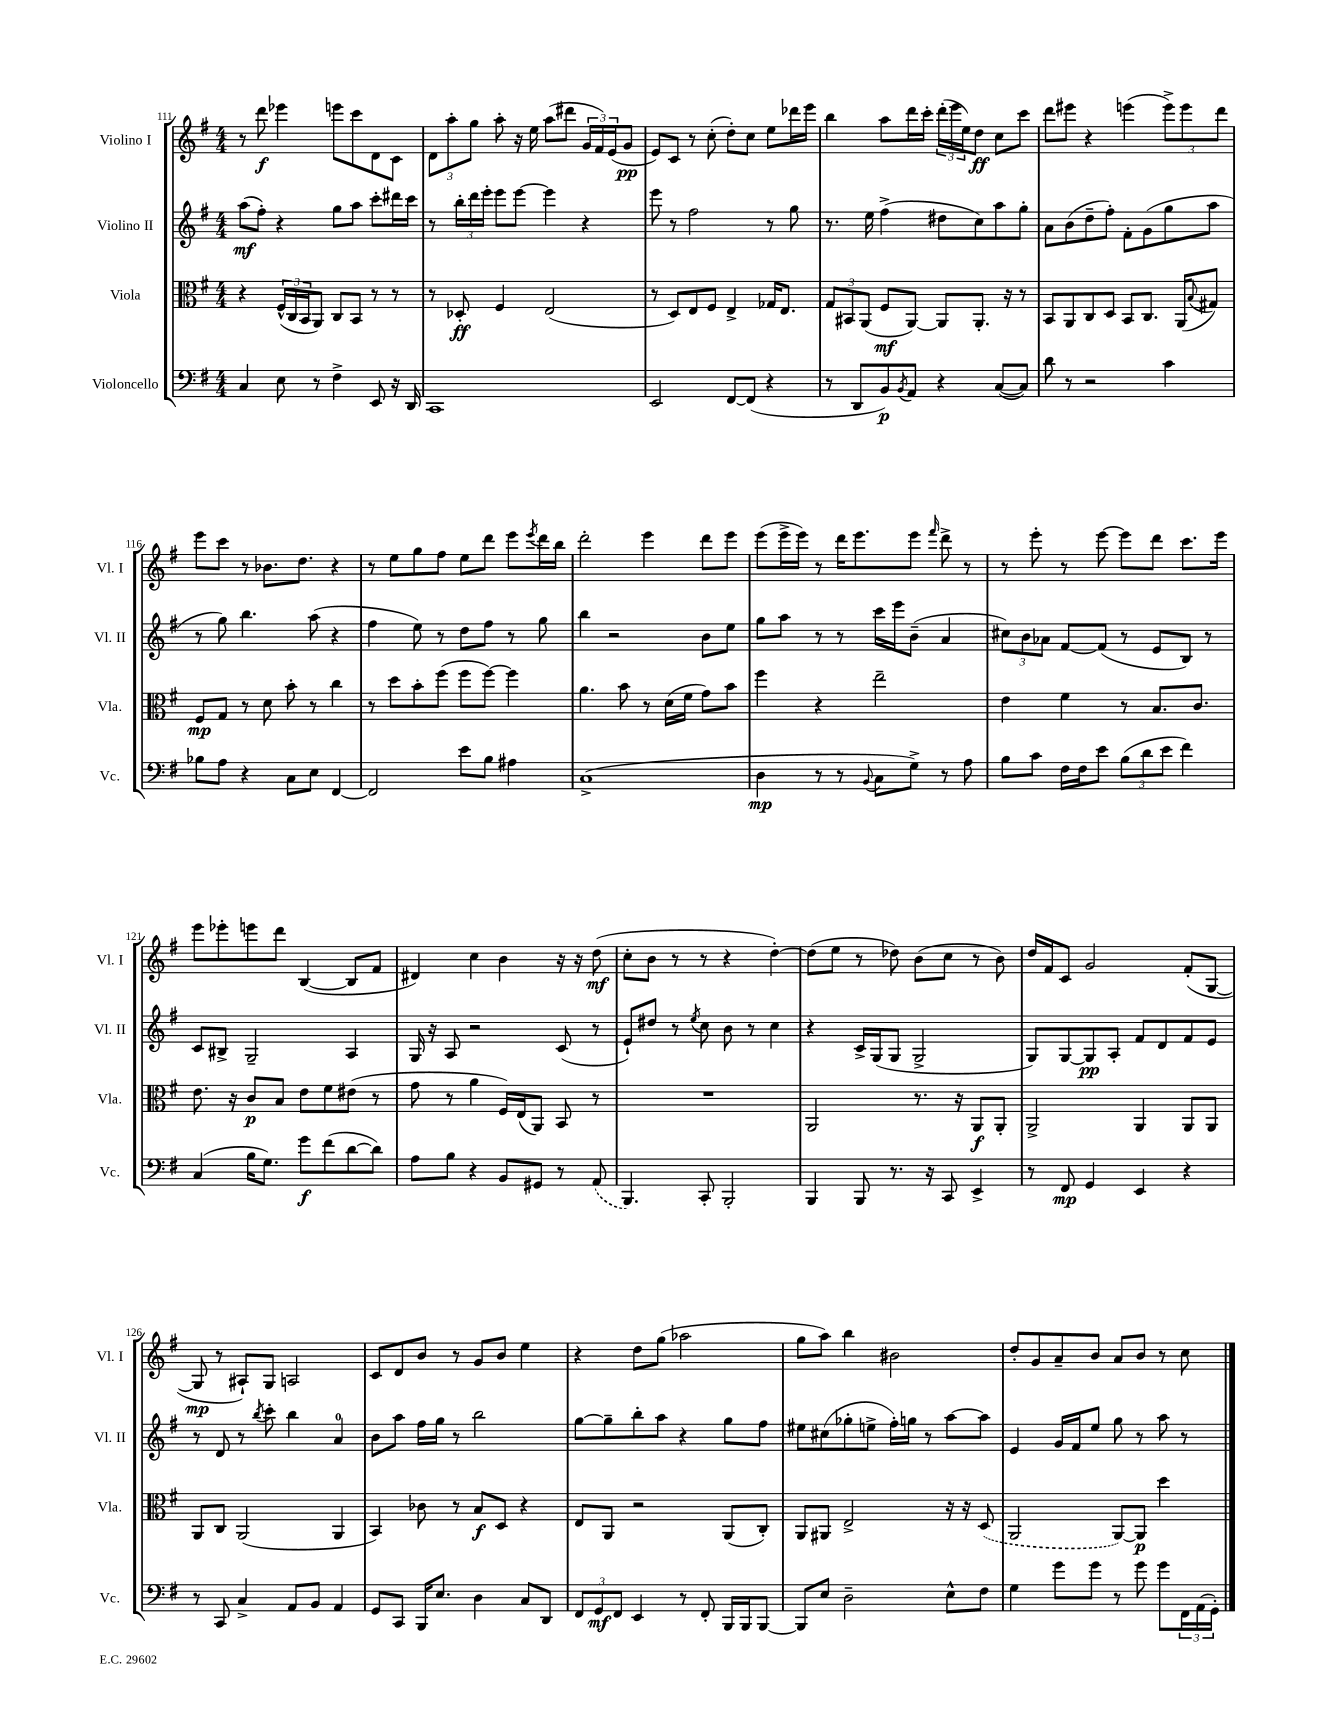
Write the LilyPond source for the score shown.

<<
\new StaffGroup <<
\new Staff = "s0" \with { instrumentName = "Violino I" shortInstrumentName = "Vl. I" } {
    \clef treble \key g \major \numericTimeSignature \time 4/4
    r8 d'''8\f ees'''4 e'''8 c'''8 d'8 c'8 |
    \tuplet 3/2 { d'8 a''8-. g''8 } a''8-. r16 e''16 a''8( dis'''8 \tuplet 3/2 { g'16 fis'16) e'16( } g'8\pp |
    e'8) c'8 r8 c''8-.( d''8-.) c''8 e''8 des'''16 e'''16 |
    b''4 a''8 d'''16 c'''16-. \tuplet 3/2 { d'''16-.( e'''16 e''16) } d''8\ff c''8 c'''8 |
    d'''8 eis'''8 r4 e'''4( \tuplet 3/2 { e'''8->) e'''8 d'''8 } |
    e'''8 c'''8 r8 bes'8. d''8. r4 |
    r8 e''8 g''8 fis''8 e''8 d'''8 e'''8 \acciaccatura { e'''8 } d'''16 b''16 |
    d'''2-. e'''4 d'''8 e'''8 |
    e'''8( e'''16-> e'''16) r8 d'''16 e'''8. e'''8 \grace { fis'''16 } d'''8-> r8 |
    r8 e'''8-. r8 e'''8~ e'''8 d'''8 c'''8. e'''16 |
    e'''8 ees'''8-. e'''8 d'''8 b4~( b8 fis'8 |
    dis'4) c''4 b'4 r16 r16 d''8\mf( |
    c''8-. b'8 r8 r8 r4 d''4~-.) |
    d''8( e''8 r8 des''8) b'8( c''8 r8 b'8) |
    d''16 fis'16 c'8 g'2 fis'8-.( g8~ |
    g8\mp r8 ais8-!) g8 a2 |
    c'8 d'8 b'8 r8 g'8 b'8 e''4 |
    r4 d''8 g''8( aes''2 |
    g''8 a''8) b''4 bis'2 |
    d''8-. g'8 a'8-- b'8 a'8 b'8 r8 c''8 \bar "|." |
}
\new Staff = "s1" \with { instrumentName = "Violino II" shortInstrumentName = "Vl. II" } {
    \clef treble \key g \major \numericTimeSignature \time 4/4
    a''8\mf( fis''8-.) r4 g''8 a''8 c'''8-. dis'''16 c'''16 |
    r8 \tuplet 3/2 { b''16-. d'''16 e'''16-. } e'''8 e'''8~ e'''4 r4 |
    e'''8 r8 fis''2 r8 g''8 |
    r8. e''16 fis''4->( dis''8 c''8) a''8 g''8-. |
    a'8 b'8( d''8-- fis''8-.) fis'8-. g'8( g''8 a''8 |
    r8 g''8) b''4. a''8( r4 |
    fis''4 e''8) r8 d''8 fis''8 r8 g''8 |
    b''4 r2 b'8 e''8 |
    g''8 a''8 r8 r8 c'''16 e'''16 b'8--( a'4 |
    \tuplet 3/2 { cis''8) b'8 aes'8 } fis'8~ fis'8( r8 e'8 b8) r8 |
    c'8 bis8-> g2-- a4 |
    g16 r16 a8 r2 c'8( r8 |
    e'8-!) dis''8 r8 \acciaccatura { e''8 } c''8 b'8 r8 c''4 |
    r4 c'16-> g16( g8 g2-> |
    g8) g8~ g8\pp a8-. fis'8 d'8 fis'8 e'8 |
    r8 d'8 r8 \acciaccatura { b''8 } c'''8-. b''4 a'4-0 |
    b'8 a''8 fis''16 g''16 r8 b''2 |
    g''8~ g''8-- b''8-. a''8 r4 g''8 fis''8 |
    eis''8 cis''8( ges''8-. e''8-> fis''16-.) g''16 r8 a''8~ a''8 |
    e'4 g'16 fis'16 e''8 g''8 r8 a''8 r8 \bar "|." |
}
\new Staff = "s2" \with { instrumentName = "Viola" shortInstrumentName = "Vla." } {
    \clef alto \key g \major \numericTimeSignature \time 4/4
    r4 \tuplet 3/2 { fis16-^( c16 b,16 } a,8) c8 b,8 r8 r8 |
    r8 des8-.\ff fis4 e2( |
    r8 d8) e8 fis8 e4-> ges16 e8. |
    \tuplet 3/2 { g8 bis,8 a,8( } fis8\mf a,8~) a,8 a,8.-. r16 r8 |
    b,8 a,8 c8 d8 b,8 c8. a,16( \appoggiatura { b8 } gis8) |
    fis8\mp g8 r8 d'8 b'8-. r8 c''4 |
    r8 d''8 b'8-. fis''8( fis''8 fis''8~) fis''4 |
    a'4. b'8 r8 d'16( fis'16 g'8) b'8 |
    fis''4 r4 e''2-- |
    e'4 fis'4 r8 b8. c'8. |
    e'8. r16 c'8\p b8 e'8 fis'8 eis'8( r8 |
    g'8 r8 a'4 fis16) e16( a,8) b,8 r8 |
    R1 |
    a,2 r8. r16 a,8\f a,8-. |
    a,2-> a,4 a,8 a,8 |
    a,8 c8 a,2( a,4 |
    b,4) ces'8 r8 b8\f d8 r4 |
    e8 a,8 r2 a,8( c8-.) |
    a,8 ais,8 e2-> r16 r16 \once \slurDashed d8( |
    a,2 a,8~) a,8\p d''4 \bar "|." |
}
\new Staff = "s3" \with { instrumentName = "Violoncello" shortInstrumentName = "Vc." } {
    \clef bass \key g \major \numericTimeSignature \time 4/4
    c4 e8 r8 fis4-> e,8 r16 d,16 |
    c,1 |
    e,2 fis,8~ fis,8( r4 |
    r8 d,8 b,8\p) \acciaccatura { b,8 } a,8 r4 c8~( c8) |
    d'8 r8 r2 c'4 |
    bes8 a8 r4 c8 e8 fis,4~ |
    fis,2 e'8 b8 ais4 |
    c1->( |
    d4\mp r8 r8 \appoggiatura { b,8 } c8 g8->) r8 a8 |
    b8 c'8 fis16 fis16 e'8 \tuplet 3/2 { b8( d'8 e'8 } fis'4) |
    c4( b16 g8.) g'8\f fis'8( d'8~ d'8) |
    a8 b8 r4 b,8 gis,8 r8 \once \slurDashed a,8( |
    b,,4.) c,8-. b,,2-. |
    b,,4 b,,8 r8. r16 c,8 e,4-> |
    r8 fis,8\mp g,4 e,4 r4 |
    r8 c,8 c4-> a,8 b,8 a,4 |
    g,8 c,8 b,,16 e8. d4 c8 d,8 |
    \tuplet 3/2 { fis,8 g,8\mf fis,8 } e,4 r8 fis,8-. b,,16 b,,16 b,,8~ |
    b,,8 e8 d2-- e8-^ fis8 |
    g4 g'8 g'8 r8 g'8 g'8 \tuplet 3/2 { fis,16 a,16( g,16-.) } \bar "|." |
}
>>
>>
\layout { \context { \Score currentBarNumber = #111 } }
